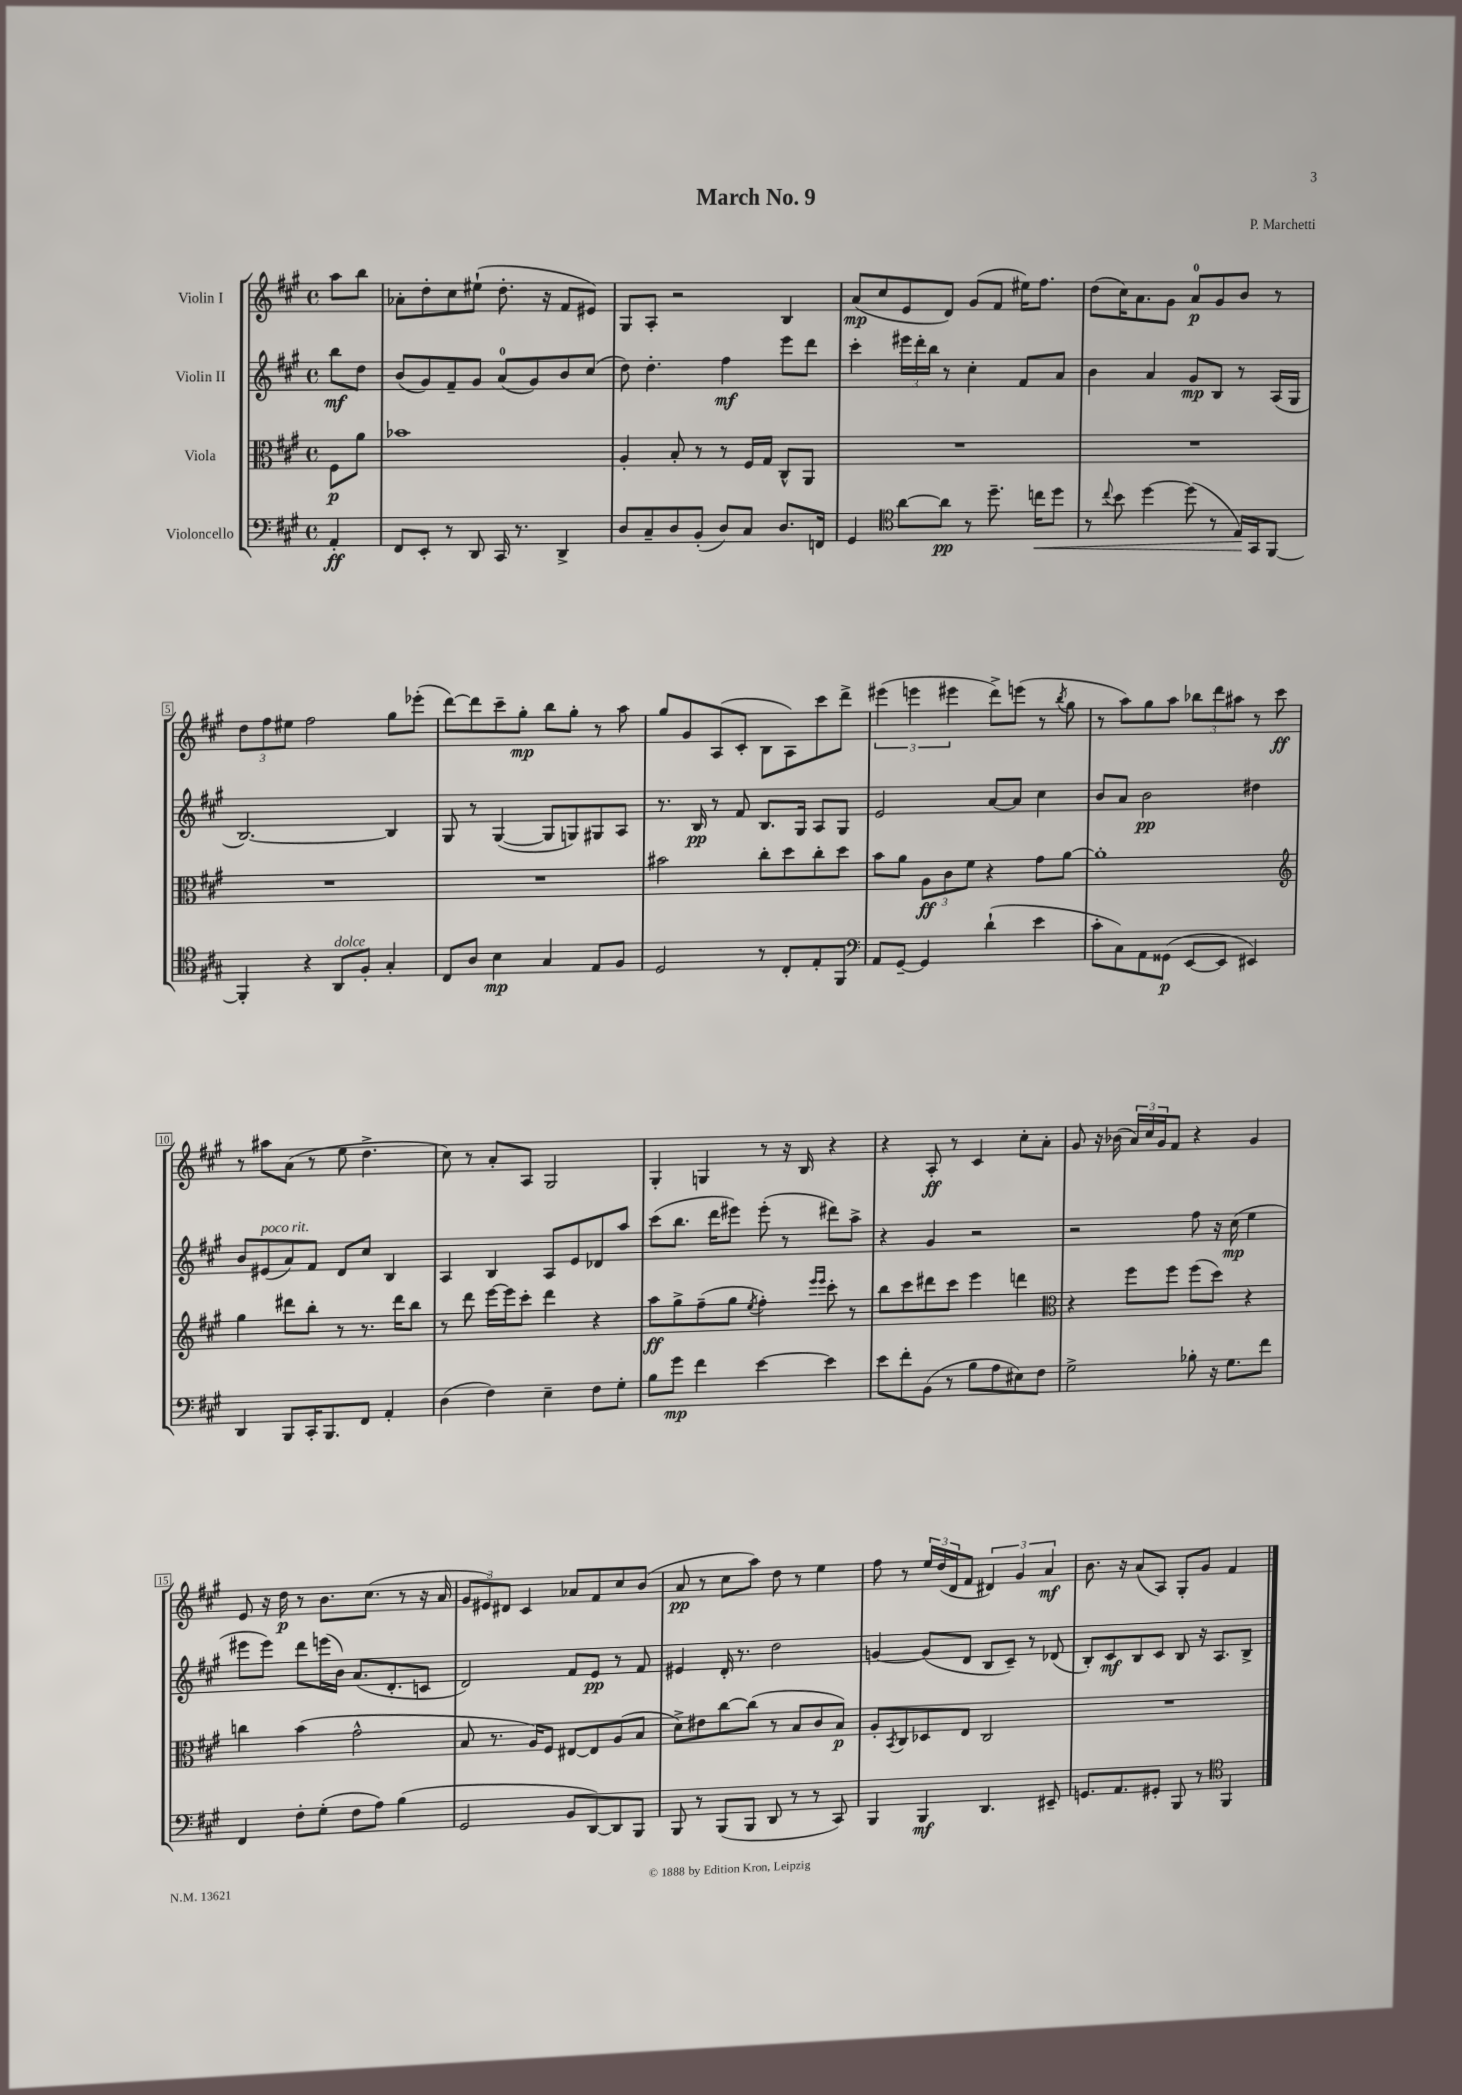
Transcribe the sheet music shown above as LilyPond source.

\header { title = "March No. 9" composer = "P. Marchetti" }
<<
\new StaffGroup <<
\new Staff = "s0" \with { instrumentName = "Violin I" } {
    \clef treble \key a \major \defaultTimeSignature \time 4/4 \partial 4
    a''8 b''8 |
    aes'8-. d''8-. cis''8 eis''8-!( d''8.-. r16 fis'8 eis'8) |
    gis8 a8-. r2 b4 |
    a'8\mp( cis''8 e'8 d'8) gis'8( fis'8 eis''16) fis''8. |
    d''8( cis''16) a'8. gis'8 a'8-0\p gis'8 b'8 r8 |
    \tuplet 3/2 { d''8 fis''8 eis''8 } fis''2 gis''8 ees'''8-.( |
    d'''8~) d'''8 cis'''8-- gis''8-.\mp b''8 gis''8-. r8 a''8 |
    gis''8 gis'8 a8( cis'8-. b8 a8) cis'''8 d'''8-> |
    \tuplet 3/2 { eis'''4( e'''4 eis'''4 } d'''8->) e'''8( r8 \acciaccatura { b''8 } gis''8 |
    r8 a''8) gis''8 a''8 \tuplet 3/2 { bes''8 d'''8 ais''8 } r8 cis'''8\ff |
    r8 ais''8 a'8( r8 e''8 d''4.-> |
    cis''8) r8 a'8-. a8 gis2 |
    gis4-. g4 r8 r16 b16 r4 |
    r4 a8-.\ff r8 cis'4 cis''8-. a'8-. |
    gis'8 r16 bes'16( \tuplet 3/2 { a'16) cis''16 gis'16 } fis'8 r4 gis'4 |
    e'8 r16 d''16\p r8 b'8. cis''8.( r8 r16 a'16 |
    \tuplet 3/2 { gis'8 eis'8) dis'8 } cis'4 aes'8 fis'8 cis''8 b'8( |
    a'8\pp r8 cis''8 a''8) d''8 r8 e''4 |
    fis''8 r8 \tuplet 3/2 { e''16 d''16( d'16 } fis'8 \tuplet 3/2 { dis'4) gis'4 a'4\mf } |
    b'8. r16 a'8( a8) gis8-. gis'8 fis'4 \bar "|." |
}
\new Staff = "s1" \with { instrumentName = "Violin II" } {
    \clef treble \key a \major \defaultTimeSignature \time 4/4 \partial 4
    b''8\mf d''8 |
    b'8( gis'8) fis'8-- gis'8 a'8-0( gis'8) b'8 cis''8( |
    d''8) d''4.-. fis''4\mf e'''8 d'''8 |
    cis'''4-. \tuplet 3/2 { eis'''16 d'''16-. b''16 } r8 cis''4-. fis'8 a'8 |
    b'4 a'4 gis'8\mp b8 r8 a16( gis16 |
    b2.~) b4 |
    gis8 r8 gis4~( gis8 g8) gis8 a8 |
    r8. b16\pp r8 fis'8 b8. gis16 a8 gis8 |
    e'2 a'8~ a'8 cis''4 |
    b'8 a'8 b'2\pp dis''4 |
    b'8 eis'8^\markup { \italic "poco rit." }( a'8) fis'8 d'8 cis''8 b4 |
    a4 b4 a8 e'8 des'8 a''8 |
    cis'''8( b''8. d'''16 eis'''8) eis'''8-.( r8 dis'''8) a''8-> |
    r4 gis'4 r2 |
    r2 fis''8 r16 cis''16\mp( e''4 |
    eis'''8 eis'''8) d'''8 e'''16( b'16) a'8.( d'8.-. c'8 |
    d'2) fis'8 e'8\pp r8 fis'8 |
    eis'4 d'16-. r8. d''2 |
    g'4~ g'8( d'8 b8 cis'8--) r8 des'8( |
    b8-.) cis'8\mf b8 cis'8 b8 r16 a8. b8-> \bar "|." |
}
\new Staff = "s2" \with { instrumentName = "Viola" } {
    \clef alto \key a \major \defaultTimeSignature \time 4/4 \partial 4
    fis8\p a'8 |
    bes'1 |
    a4-. b8-. r8 r8 fis16 gis16 cis8-^ a,8 |
    R1 |
    R1 |
    R1 |
    R1 |
    bis'2 cis''8-. d''8 cis''8-. d''8 |
    b'8 a'8 \tuplet 3/2 { a8\ff cis'8 fis'8 } r4 gis'8 a'8~ |
    a'1-. |
    \clef treble gis''4 dis'''8 b''8-. r8 r8. dis'''16 b''8 |
    r8 d'''8 e'''16~ e'''16 cis'''8-. d'''4 r4 |
    a''8\ff gis''8-> fis''8--( gis''8 \acciaccatura { e''8 } fis''4-.) \grace { e'''16 e'''16 } cis'''8-. r8 |
    b''8 cis'''8 dis'''8 cis'''8 e'''4 d'''4 |
    \clef alto r4 fis''8 fis''8 fis''8( d''8) r4 |
    c''4 b'4( gis'2-^ |
    b8 r8. a16) fis8 eis8~ eis8 a8( b8 |
    d'8->) eis'8 cis''8~ cis''8( r8 b8 cis'8 b8\p) |
    a8-. \acciaccatura { b,8 } cis8 des8 e8 cis2 |
    R1 \bar "|." |
}
\new Staff = "s3" \with { instrumentName = "Violoncello" } {
    \clef bass \key a \major \defaultTimeSignature \time 4/4 \partial 4
    a,4-.\ff |
    fis,8 e,8-. r8 d,8 cis,16 r8. d,4-> |
    d8 cis8-- d8 b,8-.( d8) cis8 d8. f,16 |
    gis,4 \clef tenor a'8~ a'8\pp r8 d''8.-- c''16\< d''8 |
    r8 \appoggiatura { cis''8 } b'8 d''4~ d''8( r8 e16\!) gis,16 fis,8~ |
    fis,4-. r4 a,8^\markup { \italic "dolce" } fis8-. gis4-. |
    cis8 a8 b4\mp gis4 e8 fis8 |
    d2 r8 cis8-. e8-. fis,8 |
    \clef bass a,8 gis,8~-- gis,4 d'4-!( e'4 |
    cis'8-. cis8) a,8 gisis,8\p( e,8~ e,8 eis,4) |
    d,4 b,,8 cis,16-. b,,8. fis,8 a,4-. |
    d4( fis4) e4-- fis8 gis8-. |
    b8 gis'8\mp fis'4 e'4~ e'4 |
    e'8 fis'8-. b,8( r8 b8 a8 eis8) fis8 |
    gis2-> bes8-. r16 gis8. fis'8 |
    fis,4 fis8-. gis8-.( fis8 a8) b4( |
    gis,2 b,8 d,8~) d,8 b,,8 |
    b,,8 r8 b,,8( b,,8 d,8 r8 r8 cis,8) |
    b,,4 b,,4\mf d,4. eis,8-- |
    g,8. a,8. gis,8-. b,,8 r8 \clef tenor fis,4 \bar "|." |
}
>>
>>
\layout { \context { \Score \override BarNumber.stencil = #(make-stencil-boxer 0.1 0.3 ly:text-interface::print) } }
